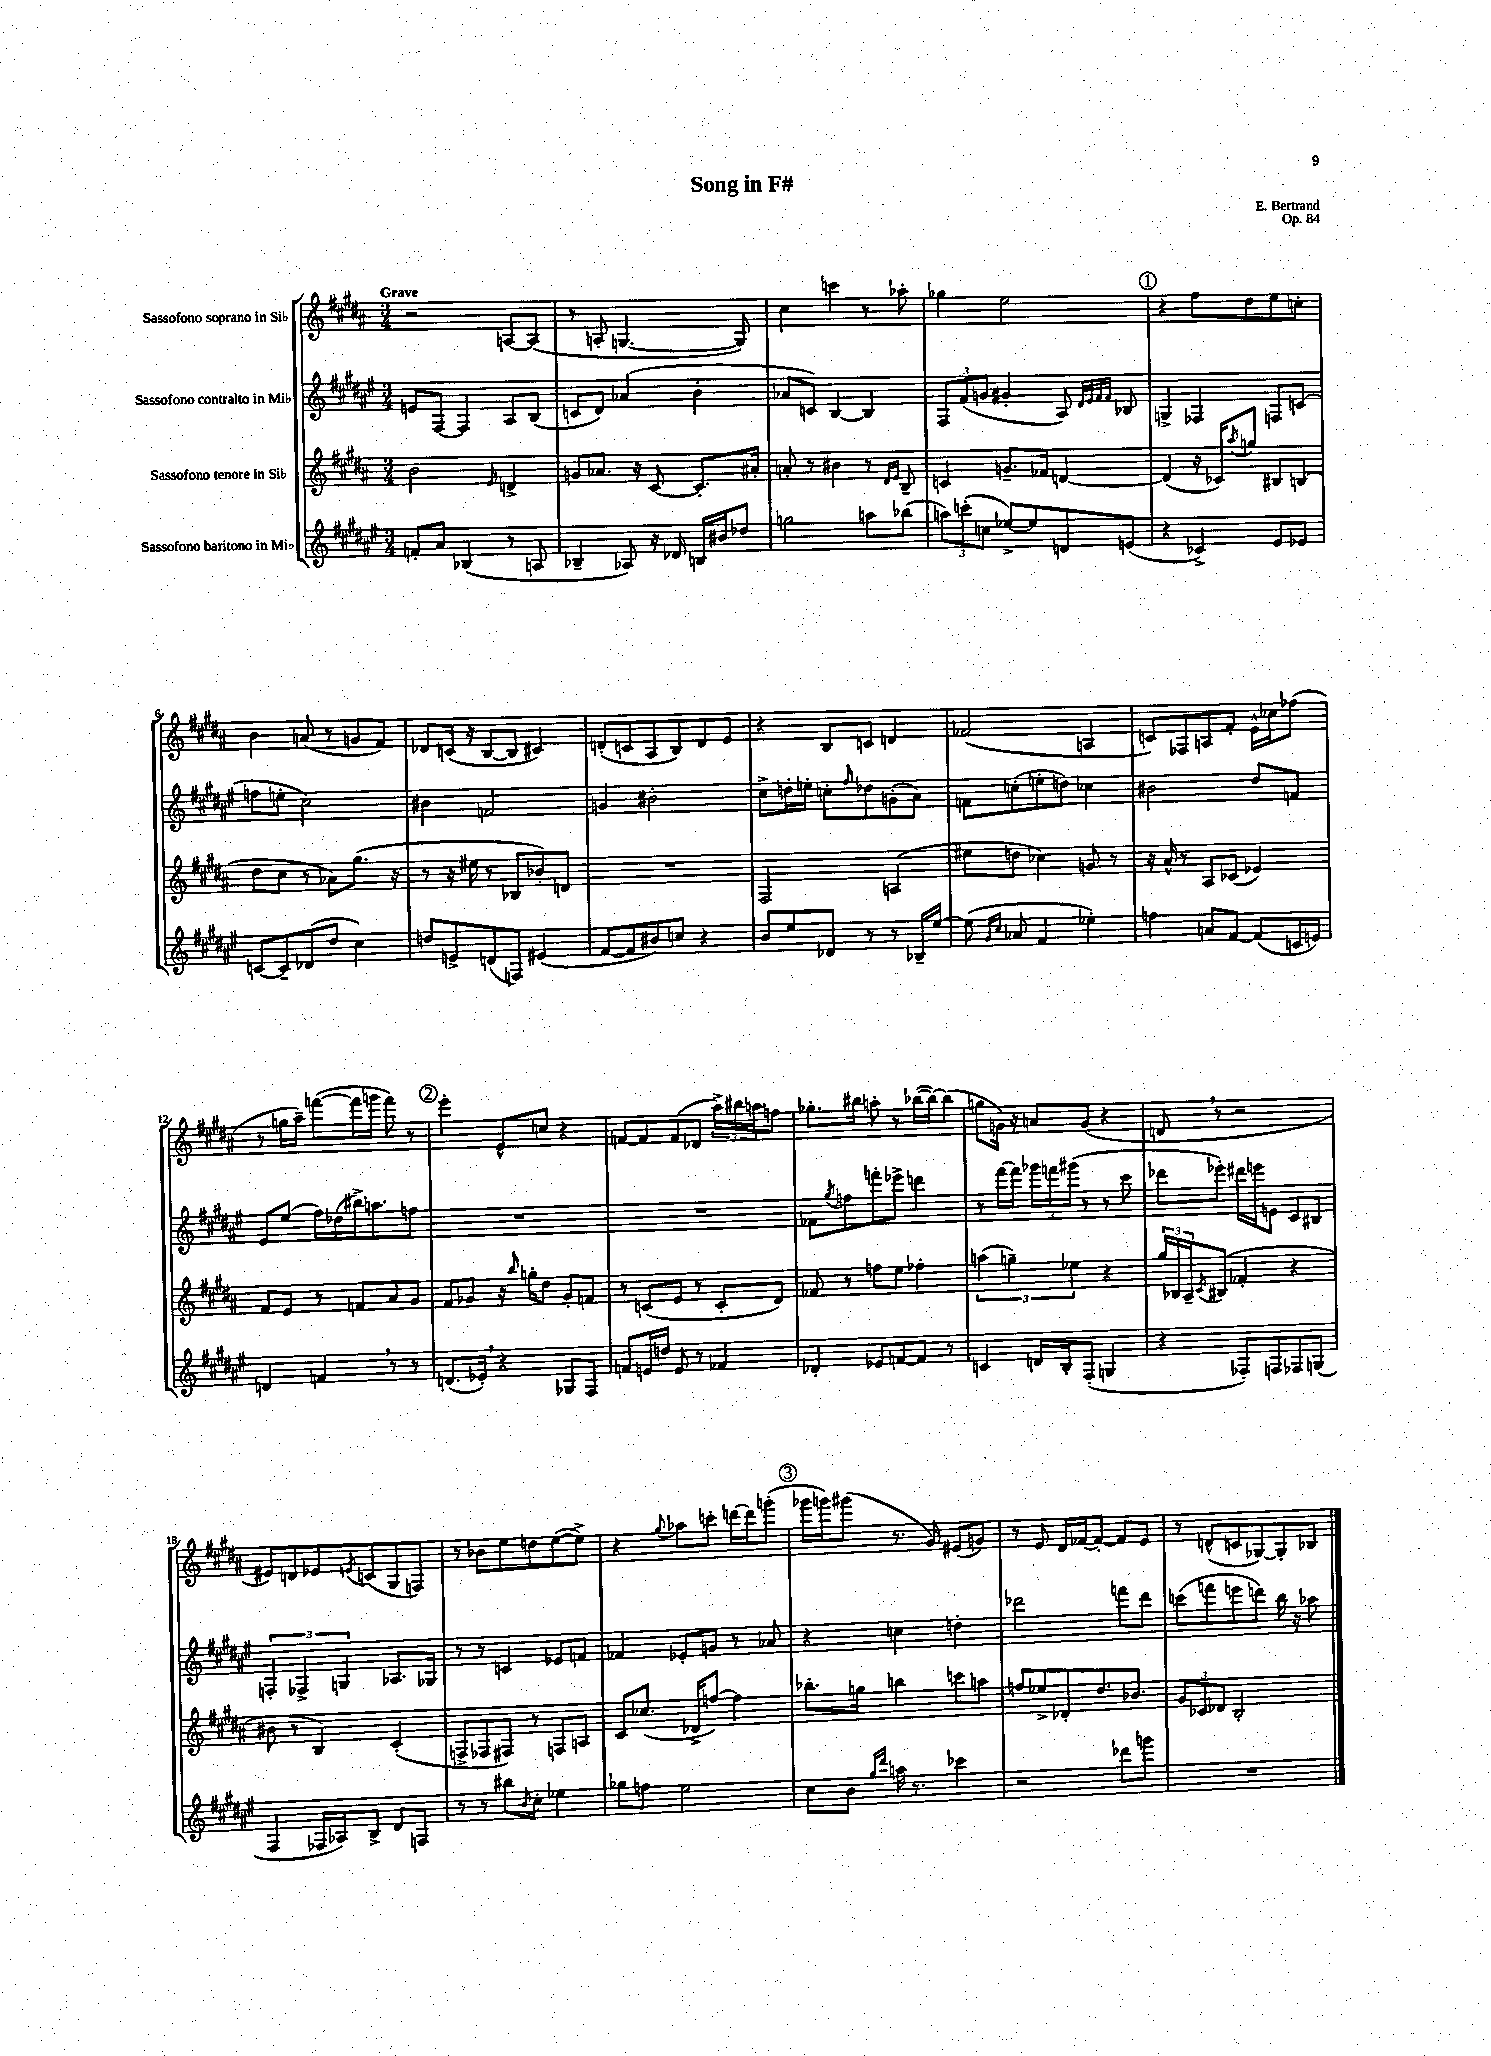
\header { title = "Song in F#" composer = "E. Bertrand" opus = "Op. 84" }
<<
\new StaffGroup <<
\new Staff = "s0" \with { instrumentName = "Sassofono soprano in Sib" } {
    \clef treble \key b \major \numericTimeSignature \time 3/4 \tempo "Grave"
    r2 a8~ a8( |
    r8 a8-. g4.~ g8) |
    cis''4 c'''4 r8 aes''8-. |
    ges''4 e''2 |
    \mark \markup { \circle "1" } r4 fis''8 dis''8 e''8 c''8-. |
    b'4 a'8( r8 g'8 fis'8) |
    des'8 c'16( r16 b8~ b8 cis'4) |
    d'8-.( c'8 ais8 b8) d'8 e'8 |
    r4 b8 c'8 d'4 |
    fes'2( a4 |
    c'8) fes8 a8 fis'8-. e'16-^ ces''16 fes''8( |
    r8 g''16 ais''16--) f'''8~( f'''16 g'''16 f'''8) r8 |
    \mark \markup { \circle "2" } e'''4-. e'8-^ c''8 r4 |
    f'8~ f'8 f'8( des'8 \tuplet 3/2 { ais''16->) bis''16 a''16 } f''8 |
    ges''8.-. bis''16 a''8-. r8 bes''16~( bes''16~) bes''8( |
    g''8 g'16) r16 a'8 g'8( r4 |
    d'8 \breathe r8 r2 |
    eis'8) d'8 ees'8 \acciaccatura { e'8 } c'8( gis8 f8) |
    r8 bes'8 e''8 d''8 e''8~( e''8->) |
    r4 \appoggiatura { gis''8 } aes''8 c'''8-. d'''16~ d'''16 g'''8-.( |
    \mark \markup { \circle "3" } ges'''16 g'''16) gis'''8( r8. gis'16) eis'8( g'8) |
    r8 e'8 dis'16 fes'16~ fes'8~-. fes'8 e'8 |
    r8 d'8-^( c'8 ges8~) ges8-. bes8 \bar "|." |
}
\new Staff = "s1" \with { instrumentName = "Sassofono contralto in Mib" } {
    \clef treble \key fis \major \numericTimeSignature \time 3/4
    e'8 fis8~ fis4 ais8 b8( |
    c'8 dis'8) aes'4( b'4-. |
    aes'8 c'8) b4~ b4 |
    \tuplet 3/2 { fis8 fis'8( g'8 } gis'4-. ais8) \grace { dis'32 eis'32 fis'32 fis'32 } bes8 |
    \mark \markup { \circle "1" } g4-> fes4 f8 c'8( |
    f''8 e''8-. cis''2) |
    bis'4 f'2 |
    g'4 bis'2-. |
    cis''8-> d''16-. e''16-. c''8-. \grace { fis''16 } des''8 g'8-.( ais'8) |
    f'8 c''8-.( e''8-. d''8) ces''4 |
    bis'2 dis''8 f'8 |
    eis'8 eis''8( fis''16) des''16( bis''16->) a''8. f''8 |
    \mark \markup { \circle "2" } R2. |
    R2. |
    fes'8 \acciaccatura { gis''8 } f''8 f'''8-. ees'''8-> d'''4 |
    r8 fis'''16~ fis'''16 \tuplet 3/2 { ges'''16 f'''16 gis'''16( } r8 r8 cis'''8 |
    des'''8 ees'''8-.) dis'''16 e'''16 e'8 cis'8 bis8 |
    \tuplet 3/2 { f4-. fes4-> g4 } aes8. ges16 |
    r8 r8 c'4 ees'8 f'8 |
    fes'4 ees'8-. g'8 r8 aes'8 |
    \mark \markup { \circle "3" } r4 c''4 d''4-. |
    des'''2 f'''8 des'''8 |
    c'''8( f'''8 e'''8 d'''8) b''16 r16 aes''8 \bar "|." |
}
\new Staff = "s2" \with { instrumentName = "Sassofono tenore in Sib" } {
    \clef treble \key b \major \numericTimeSignature \time 3/4
    b'2 \grace { e'16 } d'4-> |
    g'8 aes'8. r16 cis'8~ cis'8.-. ais'16-. |
    a'8-. r8 bis'4 r8 \grace { dis'16 e'16 } b8-- |
    c'4 g'8.-- fes'16 d'4~ |
    \mark \markup { \circle "1" } d'4( r16 ces'16) \acciaccatura { ais''8 } g''8 bis8 b8( |
    dis''8 cis''8 r8 aes'8) gis''8.( r16 |
    r8 r16 eis''16 r8 bes8 bes'8-.) d'8 |
    R2. |
    fis2 a4( |
    eis''8 d''8 ces''4) g'8 r8 |
    r16 ais'16-^ r8 ais8 ces'8( ees'4) |
    fis'8 e'8 r8 f'8 ais'8 gis'8 |
    \mark \markup { \circle "2" } fis'8 ges'8 r16 \grace { b''16 } g''16-. dis''8 ges'8-. f'8 |
    r8 c'8( e'8 r8 c'8-. dis'8) |
    fes'8 r8 f''8 e''8 fes''4-. |
    \tuplet 3/2 { a''4( g''4--) ees''4 } r4 |
    \tuplet 3/2 { gis''16 bes16 ais16-- } \acciaccatura { cis'8 } bis8( fes'4-. r4 |
    bis'8 r8 b4) cis'4-.( |
    f8-> fes8 fis8) r8 f8 a8 |
    cis'8 ces''8.( des'16-> f''8~) f''4 |
    \mark \markup { \circle "3" } bes''8.-. g''16 b''4 c'''8 a''8 |
    f''8 ees''8-> des'8-. dis''8. bes'8. |
    \tuplet 3/2 { gis'8 ces'8 des'8 } b2-. \bar "|." |
}
\new Staff = "s3" \with { instrumentName = "Sassofono baritono in Mib" } {
    \clef treble \key fis \major \numericTimeSignature \time 3/4
    f'8-. ais'8 bes4( r8 a8 |
    bes4-- aes8) r16 des'16 b16 bis'16 des''8 |
    g''2 a''8 bes''8( |
    \tuplet 3/2 { a''8) c'''8-.( c''8 } ees''8~->) ees''8 d'8 e'8( |
    \mark \markup { \circle "1" } r4 ces'4->) eis'8 ees'8 |
    c'8~ c'8-- des'8( dis''8 cis''4) |
    d''8 e'8-> d'8( f8) eis'4( |
    fis'8~ fis'8 bis'8) c''8 r4 |
    b'8 eis''8 des'8 r8 r8 bes16-- eis''16~ |
    eis''8( \grace { gis'16 cis''16 } aes'8 fis'4 ees''4-.) |
    f''4 a'8 fis'8~ fis'8( c'16 e'16) |
    d'4 f'4 \breathe r8 r8 |
    \mark \markup { \circle "2" } d'8.( ees'16-.) \breathe r4 ges8 fis8 |
    f'8 e'16 d''16 e'8 r8 fes'4 |
    des'4-. ees'8 f'8~ f'8 r8 |
    c'4 d'16 b16-. fis8-.( g4 |
    r4 fes8-.) f8 fes8 g8( |
    fis4 fes16 aes16) b8-> dis'8 f8 |
    r8 r8 bis''8 \acciaccatura { b'8 } cis''8-. ees''4 |
    ges''8 f''8 eis''2 |
    \mark \markup { \circle "3" } cis''8 b'8 \grace { gis''16 dis'''16 } a''16 r8. ces'''4 |
    r2 des'''8 g'''8 |
    R2. \bar "|." |
}
>>
>>
